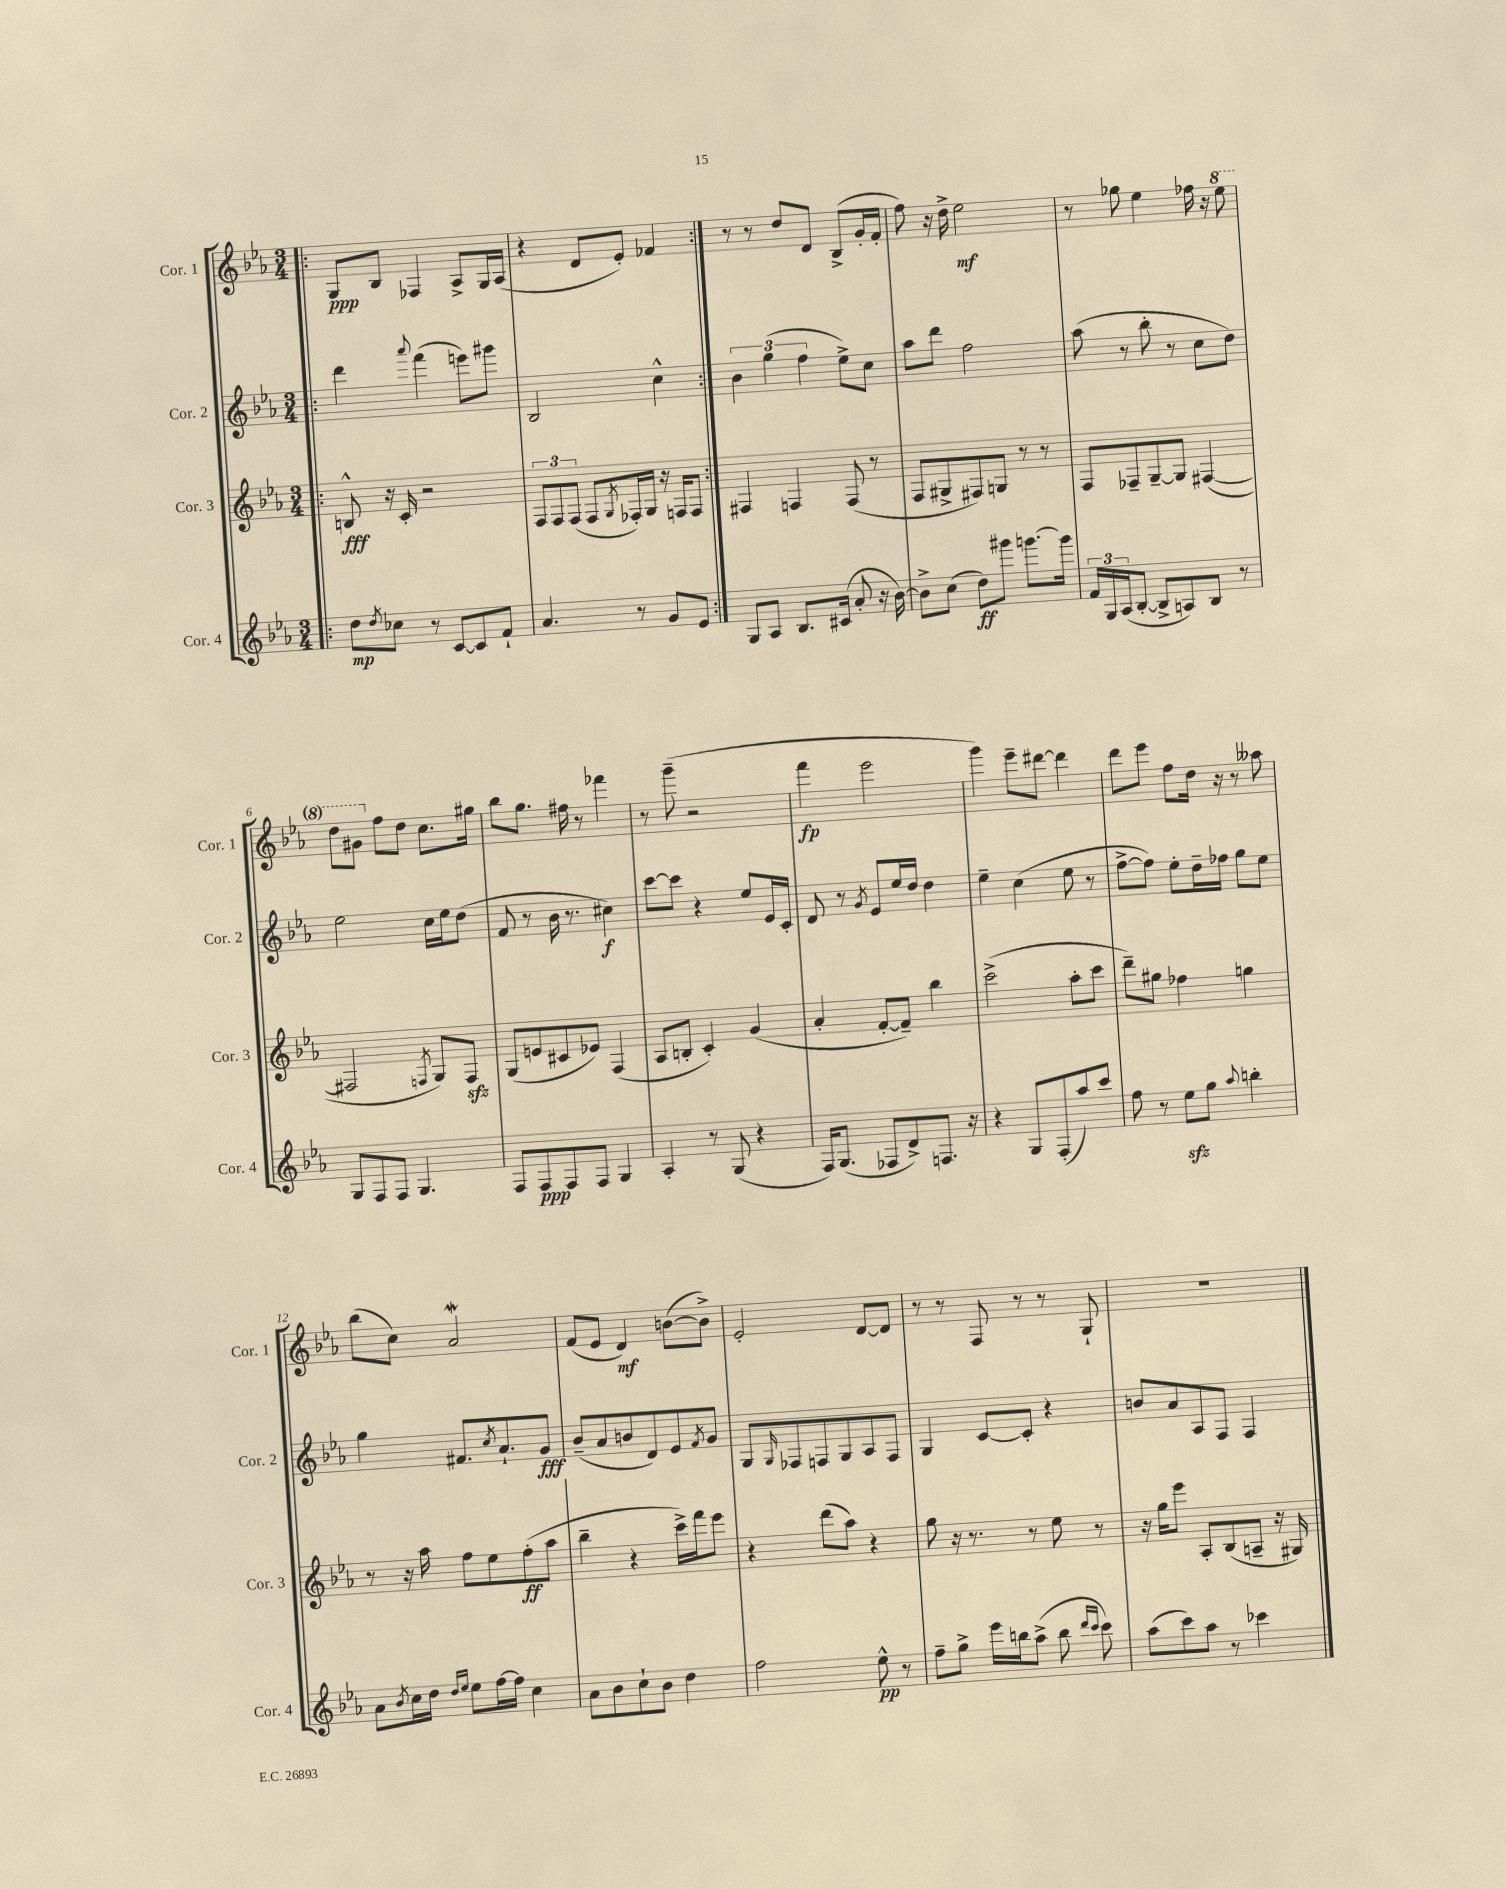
<<
\new StaffGroup <<
\new Staff = "s0" \with { instrumentName = "Cor. 1" shortInstrumentName = "Cor. 1" } {
    \clef treble \key ees \major \numericTimeSignature \time 3/4
    \repeat volta 2 { \bar ".|:" g8\ppp bes8 fes4 aes8-> g16 aes16( |
    r4 d'8 ees'8-.) fes'4 | }
    r8 r8 d''8 d'8 bes8->( g'16-. f'16-. |
    f''8) r16 d''16-> ees''2\mf |
    r8 ges''8 ees''4 fes''16 r16 \ottava #1 ees'''8 |
    d'''8 gis''8 \ottava #0 f''8 d''8 c''8. gis''!16 |
    bes''8 g''8. fis''16 r8 fes'''4 |
    r8 g'''8--( r2 |
    f'''4\fp ees'''2 |
    g'''4) ees'''8-- dis'''8~ dis'''4 |
    d'''8 ees'''8 f''8 d''16 r16 r8 aeses''8 |
    bes''8( c''8) aes'2\mordent |
    f'8( ees'8 d'4\mf) b'8~( b'8->) |
    ees'2-. d'8~ d'8 |
    r8 r8 f8 r8 r8 g8-! |
    R2. \bar "|." |
}
\new Staff = "s1" \with { instrumentName = "Cor. 2" shortInstrumentName = "Cor. 2" } {
    \clef treble \key ees \major \numericTimeSignature \time 3/4
    \repeat volta 2 { \bar ".|:" d'''4 \appoggiatura { aes'''8 } f'''4( e'''8) gis'''8 |
    bes2 c''4-^ | }
    \tuplet 3/2 { bes'4 g''4( f''4 } ees''8->) c''8 |
    aes''8 d'''8 f''2 |
    aes''8( r8 bes''8-. r8 c''8 d''8) |
    ees''2 c''16 ees''16 d''8( |
    f'8 r8 bes'16 r8. cis''4\f) |
    c'''8~ c'''8 r4 ees''8 ees'16 c'16-. |
    d'8 r8 \acciaccatura { g'8 } ees'8 ees''16 d''16 d''4 |
    ees''4-- c''4( ees''8 r8 |
    f''8~-> f''8) ees''8-. d''16-- fes''16 g''8 ees''8 |
    g''4 fis'8. \acciaccatura { c''8 } aes'8.-! g'8\fff |
    bes'8--( aes'8 b'8 d'8) ees'8 \acciaccatura { f'8 } g'8 |
    g8 \grace { g16 } fes8 f8 g8 aes8 f8 |
    g4 c'8~ c'8-. r4 |
    b'8 aes'8 aes8 f8 f4 \bar "|." |
}
\new Staff = "s2" \with { instrumentName = "Cor. 3" shortInstrumentName = "Cor. 3" } {
    \clef treble \key ees \major \numericTimeSignature \time 3/4
    \repeat volta 2 { \bar ".|:" b8-^\fff r16 c'16-. r2 |
    \tuplet 3/2 { f8 f8 f8( } f8 \acciaccatura { g8 } fes16-.) g16 r16 f16 f8 | }
    fis4 f4 f8( r8 |
    f8 gis8-> fis8) g8 r8 r8 |
    f8 fes8-- g8~-- g8 fis4~( |
    fis2 \acciaccatura { f8 } g8) f8\sfz |
    g8( e'8 cis'8 ees'8) f4( |
    aes8 b8-. c'4-.) g'4( |
    aes'4-. f'8~-. f'8--) bes''4 |
    c'''2->( aes''8-. c'''8 |
    d'''8--) gis''8 fes''4 g''4 |
    r8 r16 aes''16 f''8 ees''8 f''8-.\ff( aes''8 |
    bes''4-- r4 c'''16->) f'''16 ees'''8 |
    r4 d'''8( aes''8) r4 |
    g''8 r16 r8. r8 ees''8 r8 |
    r16 g''16 ees'''8 aes8-. bes8( a8-- r16 gis16) \bar "|." |
}
\new Staff = "s3" \with { instrumentName = "Cor. 4" shortInstrumentName = "Cor. 4" } {
    \clef treble \key ees \major \numericTimeSignature \time 3/4
    \repeat volta 2 { \bar ".|:" d''8\mp \acciaccatura { d''8 } ces''8 r8 c'8~ c'8 f'8-! |
    aes'4. r8 g'8 ees'8 | }
    g8 aes8 bes8. cis'16( aes'8-. r16 bes'16~) |
    bes'8-> c''8( d''8\ff) gis'''8 g'''8.~ g'''16 |
    \tuplet 3/2 { f'16 g16 aes16( } bes8~-. bes8-> a8) bes8 r8 |
    g8 f8 f8 g4. |
    f8 f8\ppp f8 f8 g4 |
    aes4-. r8 g8( r4 |
    f16) g8.( fes8 d'8->) f8. r16 |
    r4 g8 f8-.( aes''8) c'''8 |
    f''8 r8 ees''8\sfz g''8 \appoggiatura { aes''8 } b''4-. |
    aes'8 \acciaccatura { bes'8 } c''16 d''16 \grace { d''16 ees''16 } ees''8 f''16~ f''16 c''4 |
    aes'8 bes'8 c''8-! bes'8 d''4 |
    f''2 ees''8-^\pp r8 |
    f''8-- g''8-> ees'''16 b''16 aes''8->( b''8 \grace { d'''16 c'''16 } c'''8) |
    aes''8( c'''8) aes''8 r8 ces'''4 \bar "|." |
}
>>
>>
